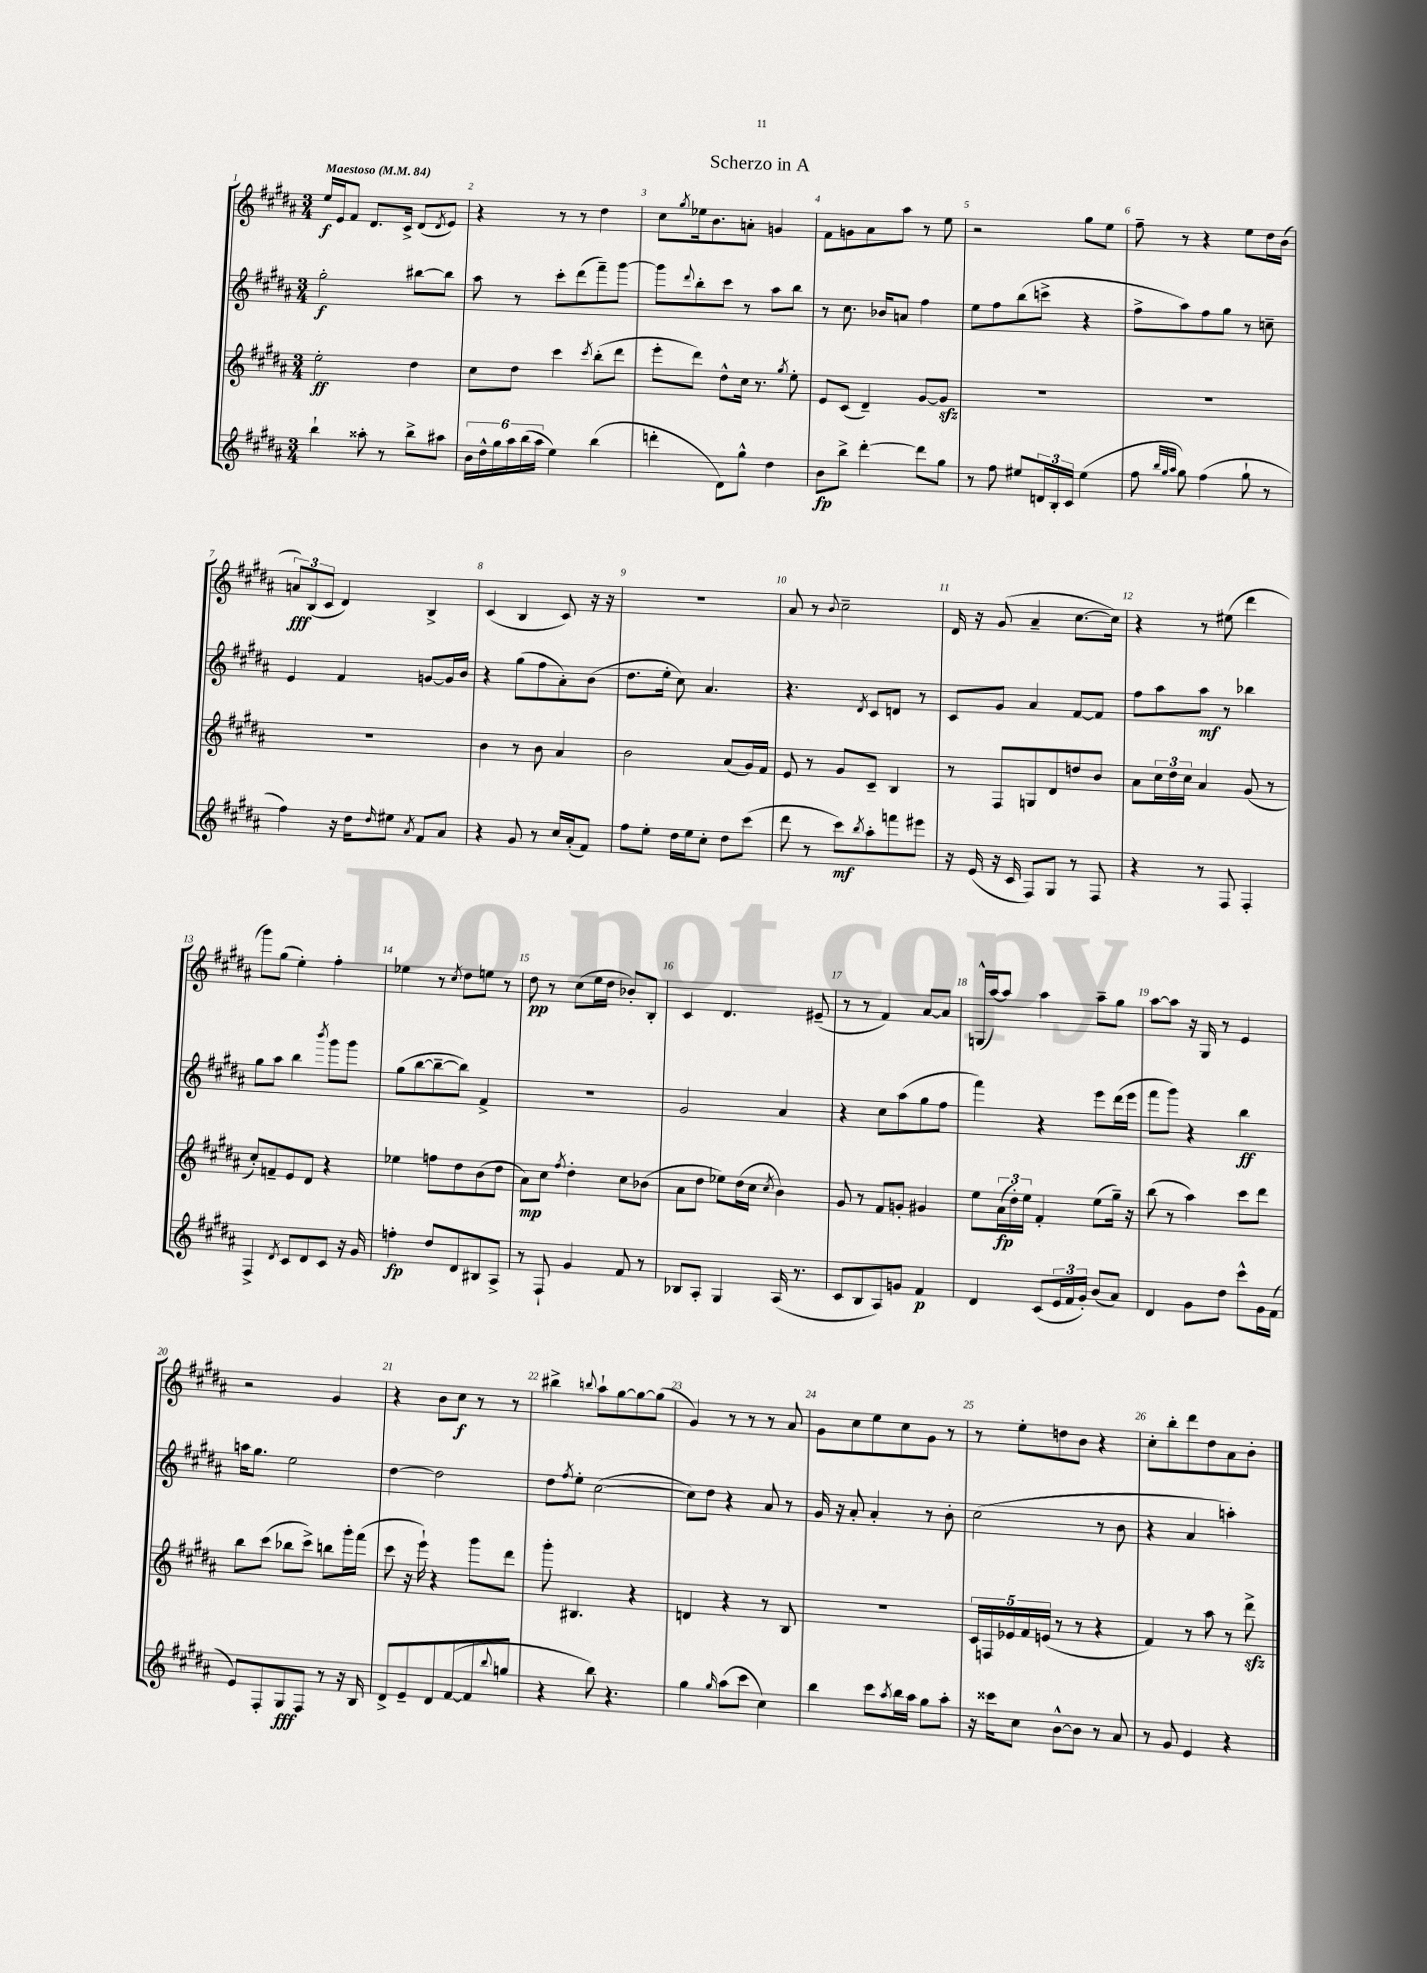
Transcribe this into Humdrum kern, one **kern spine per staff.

**kern	**dynam	**kern	**dynam	**kern	**dynam	**kern	**dynam
*part4	*part4	*part3	*part3	*part2	*part2	*part1	*part1
*staff4	*staff4	*staff3	*staff3	*staff2	*staff2	*staff1	*staff1
*clefG2	*	*clefG2	*	*clefG2	*	*clefG2	*
*k[f#c#g#d#a#]	*	*k[f#c#g#d#a#]	*	*k[f#c#g#d#a#]	*	*k[f#c#g#d#a#]	*
*M3/4	*	*M3/4	*	*M3/4	*	*M3/4	*
*MM84	*	*MM84	*	*MM84	*	*MM84	*
=1	=1	=1	=1	=1	=1	=1	=1
!	!	!	!	!	!	!LO:TX:a:B:t=Maestoso	!
4bb`\	.	2ee'\	ff	2gg#'\	f	16ee/LL	f
.	.	.	.	.	.	16e/J	.
.	.	.	.	.	.	8f#/J	.
8aa##X'\	.	.	.	.	.	8.d#/L	.
8r	.	.	.	.	.	.	.
.	.	.	.	.	.	16c#^/Jk	.
8bb^\L	.	4dd#\	.	[8bb#X\L	.	(8d#/L	.
.	.	.	.	.	.	8qd#/	.
8aa#X\J	.	.	.	8bb#\J]	.	8e/J)	.
=2	=2	=2	=2	=2	=2	=2	=2
24b\LL	.	8cc#\L	.	8aa#\	.	4r	.
24dd#^^\	.	.	.	.	.	.	.
24gg#\	.	.	.	.	.	.	.
24aa#\	.	8dd#\J	.	8r	.	.	.
(24bb\	.	.	.	.	.	.	.
24aa#\JJ	.	.	.	.	.	.	.
4ee\)	.	4ccc#\	.	8ccc#'\L	.	8r	.
.	.	.	.	(8ddd#\	.	8r	.
.	.	8qccc#/	.	.	.	.	.
(4bb\	.	(8bb'\L	.	8fff#~\)	.	4dd#\	.
.	.	8ddd#\J	.	[8ggg#\J	.	.	.
=3	=3	=3	=3	=3	=3	=3	=3
4dddn'\	.	8eee'\L	.	8ggg#\L]	.	8cc#\L	.
.	.	.	.	8qqddd#/	.	8qgg#/	.
.	.	8ddd#\J)	.	8bb'\	.	16ee-X\k	.
.	.	.	.	.	.	8.b\	.
8d#\L)	.	8dd#^^\L	.	8ccc#\J	.	.	.
8gg#^^\J	.	16cc#\Jk	.	8r	.	8an'\J	.
.	.	8.r	.	.	.	.	.
4dd#\	.	.	.	8aa#\L	.	4gn/	.
.	.	8qgg#/	.	.	.	.	.
.	.	8ee'\	.	8bb\J	.	.	.
=4	=4	=4	=4	=4	=4	=4	=4
8b\L	fp	8e/L	.	8r	.	8f#\L	.
8bb^\J	.	(8c#/J	.	8.cc#\	.	8gn\	.
[4ddd#'\	.	4d#~/)	.	.	.	8a#\	.
.	.	.	.	16b-X/KL	.	.	.
.	.	.	.	8an/J	.	8aa#\J	.
8ddd#\L]	.	[8g#/L	.	4ff#\	.	8r	.
8gg#\J	.	8g#zz/J]	.	.	.	8ee\	.
=5	=5	=5	=5	=5	=5	=5	=5
8r	.	2.r	.	8ee\L	.	2r	.
8ff#\	.	.	.	8ff#\	.	.	.
8ee#X/L	.	.	.	(8bb\	.	.	.
24dn/L	.	.	.	8cccn^\J	.	.	.
24B'/	.	.	.	.	.	.	.
24c#/JJ	.	.	.	.	.	.	.
(4ee#\	.	.	.	4r	.	8gg#\L	.
.	.	.	.	.	.	8ee\J	.
=6	=6	=6	=6	=6	=6	=6	=6
8ff#\	.	2.r	.	8ff#^\L	.	8ff#~\	.
32qqbb/LLL	.	.	.	.	.	.	.
32qqgg#/	.	.	.	.	.	.	.
32qqaa#/JJJ	.	.	.	.	.	.	.
8gg#\)	.	.	.	8aa#\)	.	8r	.
(4ff#\	.	.	.	8ff#\	.	4r	.
.	.	.	.	8gg#\J	.	.	.
8gg#`\	.	.	.	8r	.	8ee\L	.
8r	.	.	.	8ccn~\	.	16dd#\L	.
.	.	.	.	.	.	(16b\JJ	.
!!LO:LB:g=z
=7	=7	=7	=7	=7	=7	=7	=7
4ff#\)	.	2.r	.	4e/	.	12an/L)	fff
.	.	.	.	.	.	(12B/	.
.	.	.	.	.	.	12c#/J	.
16r	.	.	.	4f#/	.	4d#/)	.
16dd#\KL	.	.	.	.	.	.	.
16qqdd#/	.	.	.	.	.	.	.
8ee#X\J	.	.	.	.	.	.	.
8qa#/	.	.	.	.	.	.	.
8f#/L	.	.	.	[8gn/L	.	4B^/	.
8a#/J	.	.	.	16g/L]	.	.	.
.	.	.	.	16b/JJ	.	.	.
=8	=8	=8	=8	=8	=8	=8	=8
4r	.	4b\	.	4r	.	(4c#/	.
8g#/	.	8r	.	(8gg#\L	.	4B/	.
8r	.	8b\	.	8ff#\	.	.	.
16cc#/LL	.	4a#/	.	8a#'\)	.	8c#/)	.
(16a#'/J	.	.	.	.	.	.	.
8f#/J)	.	.	.	(8b\J	.	16r	.
.	.	.	.	.	.	16r	.
=9	=9	=9	=9	=9	=9	=9	=9
8ff#\L	.	2b\	.	8.dd#\L	.	2.r	.
8ee'\J	.	.	.	.	.	.	.
.	.	.	.	16ee'\Jk	.	.	.
16dd#\LL	.	.	.	8cc#\)	.	.	.
16ee\J	.	.	.	.	.	.	.
8cc#'\J	.	.	.	4.a#/	.	.	.
8dd#\L	.	(8a#/L	.	.	.	.	.
(8ccc#\J	.	16g#/L)	.	.	.	.	.
.	.	16f#/JJ	.	.	.	.	.
=10	=10	=10	=10	=10	=10	=10	=10
8ddd#\	.	8e/	.	4.r	.	8a#/	.
8r	.	8r	.	.	.	8r	.
.	.	.	.	.	.	8qqb/	.
8ccc#\L)	mf	8g#/L	.	.	.	2cc#~\	.
8qbb/	.	.	.	8qd#/	.	.	.
8aa#'\	.	8c#~/J	.	8c#/L	.	.	.
8fffn\	.	4B/	.	8dn/J	.	.	.
8eee#X\J	.	.	.	8r	.	.	.
=11	=11	=11	=11	=11	=11	=11	=11
16r	.	8r	.	8c#/L	.	16d#/	.
(16e/	.	.	.	.	.	16r	.
16r	.	8F#/L	.	8g#/J	.	(8g#/	.
16c#/	.	.	.	.	.	.	.
8F#/L)	.	8Gn/	.	4a#/	.	4a#~/	.
8G#/J	.	8d#/	.	.	.	.	.
8r	.	8ddn/	.	[8f#/L	.	[8.cc#\L	.
8F#/	.	8b/J	.	8f#/J]	.	.	.
.	.	.	.	.	.	16cc#\Jk])	.
=12	=12	=12	=12	=12	=12	=12	=12
4r	.	8a#\L	.	8ff#\L	.	4r	.
.	.	24cc#\L	.	8aa#\	.	.	.
.	.	24dd#\	.	.	.	.	.
.	.	24cc#\JJ	.	.	.	.	.
8r	.	4a#/	.	8aa#\J	mf	8r	.
8F#/	.	.	.	8r	.	(8ee#X\	.
4F#'/	.	(8g#/	.	4bb-X\	.	4ddd#\	.
.	.	8r	.	.	.	.	.
!!LO:LB:g=z
=13	=13	=13	=13	=13	=13	=13	=13
4F#^/	.	8cc#'/L)	.	8gg#\L	.	8ggg#\L)	.
.	.	8fn~/	.	8aa#\J	.	(8gg#\J	.
8qd#/	.	.	.	.	.	.	.
8c#/L	.	8e/	.	4bb\	.	4ee'\)	.
8d#/	.	8d#/J	.	.	.	.	.
.	.	.	.	8qbbb/	.	.	.
8c#/J	.	4r	.	8ggg#\L	.	4ff#'\	.
16r	.	.	.	8ggg#\J	.	.	.
16g#/	.	.	.	.	.	.	.
=14	=14	=14	=14	=14	=14	=14	=14
4ffn'\	fp	4ee-X\	.	(8gg#\L	.	4ee-X\	.
.	.	.	.	[8bb\	.	.	.
8dd#/L	.	8ffn\L	.	8bb~\_	.	8r	.
.	.	.	.	.	.	8qcc#/	.
8d#/	.	8dd#\	.	8bb\J])	.	8dd#\L	.
8B#X/	.	(8b\	.	4f#^/	.	8een\J	.
8A#^/J	.	8dd#\J	.	.	.	8r	.
=15	=15	=15	=15	=15	=15	=15	=15
8r	.	8a#\L)	mp	2.r	.	8dd#\	pp
8F#`/	.	8cc#\J	.	.	.	8r	.
.	.	8qff#/	.	.	.	.	.
4g#/	.	4dd#'\	.	.	.	(8cc#\L	.
.	.	.	.	.	.	16ee\L	.
.	.	.	.	.	.	16dd#\JJ	.
8f#/	.	8cc#\L	.	.	.	8b-X'/L)	.
8r	.	(8b-X\J	.	.	.	8B'/J	.
=16	=16	=16	=16	=16	=16	=16	=16
8B-X/L	.	8a#\L	.	2g#/	.	4c#/	.
8A#'/J	.	8dd#\J	.	.	.	.	.
4G#/	.	8ee-X\L)	.	.	.	4.d#/	.
.	.	(16dd#\L	.	.	.	.	.
.	.	16cc#\JJ	.	.	.	.	.
.	.	8qcc#/	.	.	.	.	.
(16A#/	.	4b\)	.	4a#/	.	.	.
8.r	.	.	.	.	.	.	.
.	.	.	.	.	.	(8e#X~/	.
=17	=17	=17	=17	=17	=17	=17	=17
8c#/L	.	8g#/	.	4r	.	8r	.
8B/	.	8r	.	.	.	8r	.
8A#/)	.	8f#/L	.	8cc#\L	.	4f#/)	.
8gn/J	.	8gn'/J	.	(8aa#\	.	.	.
4f#/	p	4g#X/	.	8gg#\	.	[8a#/L	.
.	.	.	.	8ff#\J	.	8a#/J]	.
=18	=18	=18	=18	=18	=18	=18	=18
4d#/	.	8ee\L	.	4fff#\)	.	(16Gn^^/LL	.
.	.	.	.	.	.	[16aa#/J)	.
.	.	(24a#\L	fp	.	.	8aa#/J]	.
.	.	24dd#'\)	.	.	.	.	.
.	.	24ee\JJ	.	.	.	.	.
(8c#/L	.	4f#'/	.	4r	.	4aa#\	.
24e/L	.	.	.	.	.	.	.
24f#/	.	.	.	.	.	.	.
24g#'/JJ)	.	.	.	.	.	.	.
(8b/L	.	(8ee\L	.	8eee\L	.	8aa#~\L	.
8a#/J)	.	16gg#~\Jk)	.	(16ddd#\L	.	8gg#\J	.
.	.	16r	.	16eee\JJ	.	.	.
=19	=19	=19	=19	=19	=19	=19	=19
4d#/	.	(8bb\	.	8fff#\L	.	[8aa#\L	.
.	.	8r	.	8ggg#\J)	.	8aa#\J]	.
8g#\L	.	4aa#\)	.	4r	.	16r	.
.	.	.	.	.	.	16G#/	.
8dd#\J	.	.	.	.	.	8r	.
8ccc#^^\L	.	8ccc#\L	.	4bb\	ff	4e/	.
16g#\L	.	8ddd#\J	.	.	.	.	.
(16f#\JJ	.	.	.	.	.	.	.
!!LO:LB:g=z
=20	=20	=20	=20	=20	=20	=20	=20
8e/L)	.	8bb\L	.	16aan\KL	.	2r	.
.	.	.	.	8.gg#\J	.	.	.
8F#'/	.	(8ccc#\J	.	.	.	.	.
8G#/	fff	8bb-X\L	.	2ee\	.	.	.
8F#/J	.	8ccc#^\J)	.	.	.	.	.
8r	.	8bbn\L	.	.	.	4g#/	.
16r	.	16ggg#'\L	.	.	.	.	.
16B/	.	(16fff#\JJ	.	.	.	.	.
=21	=21	=21	=21	=21	=21	=21	=21
8d#^/L	.	8ccc#\	.	[4dd#\	.	4r	.
8e~/	.	16r	.	.	.	.	.
.	.	16eee`\)	.	.	.	.	.
8d#/	.	4r	.	2dd#\]	.	8b\L	.
([8f#/	.	.	.	.	.	8cc#\J	f
8f#/]	.	8ggg#\L	.	.	.	8r	.
8qqbb/	.	.	.	.	.	.	.
8ggn/J	.	8ddd#\J	.	.	.	8r	.
=22	=22	=22	=22	=22	=22	=22	=22
4r	.	8ggg#'\	.	8dd#\L	.	4bb#X^\	.
.	.	.	.	8qff#/	.	.	.
.	.	4.B#X/	.	8ee'\J	.	.	.
.	.	.	.	.	.	8qqbbn/	.
8bb\)	.	.	.	([2cc#\	.	8aa#`\L	.
4.r	.	.	.	.	.	[8gg#\	.
.	.	4r	.	.	.	8gg#\_	.
.	.	.	.	.	.	(8gg#\J]	.
=23	=23	=23	=23	=23	=23	=23	=23
4gg#\	.	4dn/	.	8cc#\L])	.	4g#/)	.
.	.	.	.	8dd#\J	.	.	.
16qqgg#/	.	.	.	.	.	.	.
(8aa#\L	.	4r	.	4r	.	8r	.
8ccc#\J	.	.	.	.	.	8r	.
4cc#\)	.	8r	.	8a#/	.	8r	.
.	.	8B/	.	8r	.	8a#/	.
=24	=24	=24	=24	=24	=24	=24	=24
4bb\	.	2.r	.	16g#/	.	8g#\L	.
.	.	.	.	16r	.	.	.
.	.	.	.	8a#'/	.	8cc#\	.
8ccc#\L	.	.	.	4a#'/	.	8ee\	.
8qaa#/	.	.	.	.	.	.	.
16bb\L	.	.	.	.	.	8cc#\	.
16aa#\JJ	.	.	.	.	.	.	.
8gg#\L	.	.	.	8r	.	8g#\J	.
8aa#'\J	.	.	.	8b'\	.	8r	.
=25	=25	=25	=25	=25	=25	=25	=25
16r	.	20c#/LL	.	(2cc#\	.	8r	.
.	.	20Fn/	.	.	.	.	.
16ccc##X\KL	.	.	.	.	.	.	.
.	.	20e-X/	.	.	.	.	.
8cc#\J	.	.	.	.	.	8ee'\L	.
.	.	20f#/	.	.	.	.	.
.	.	(20en/JJ	.	.	.	.	.
[8b^^\L	.	8r	.	.	.	8ddn\	.
8b\J]	.	8r	.	.	.	8b\J	.
8r	.	4r	.	8r	.	4r	.
8a#/	.	.	.	8b\	.	.	.
=26	=26	=26	=26	=26	=26	=26	=26
8r	.	4f#/)	.	4r	.	8cc#'\L	.
8g#/	.	.	.	.	.	8bb'\	.
4e/	.	8r	.	4a#/	.	8ddd#\	.
.	.	8aa#\	.	.	.	8dd#\	.
4r	.	8r	.	4aan'\)	.	8a#\	.
.	.	8ddd#zz^\	.	.	.	8b'\J	.
==	==	==	==	==	==	==	==
*-	*-	*-	*-	*-	*-	*-	*-
